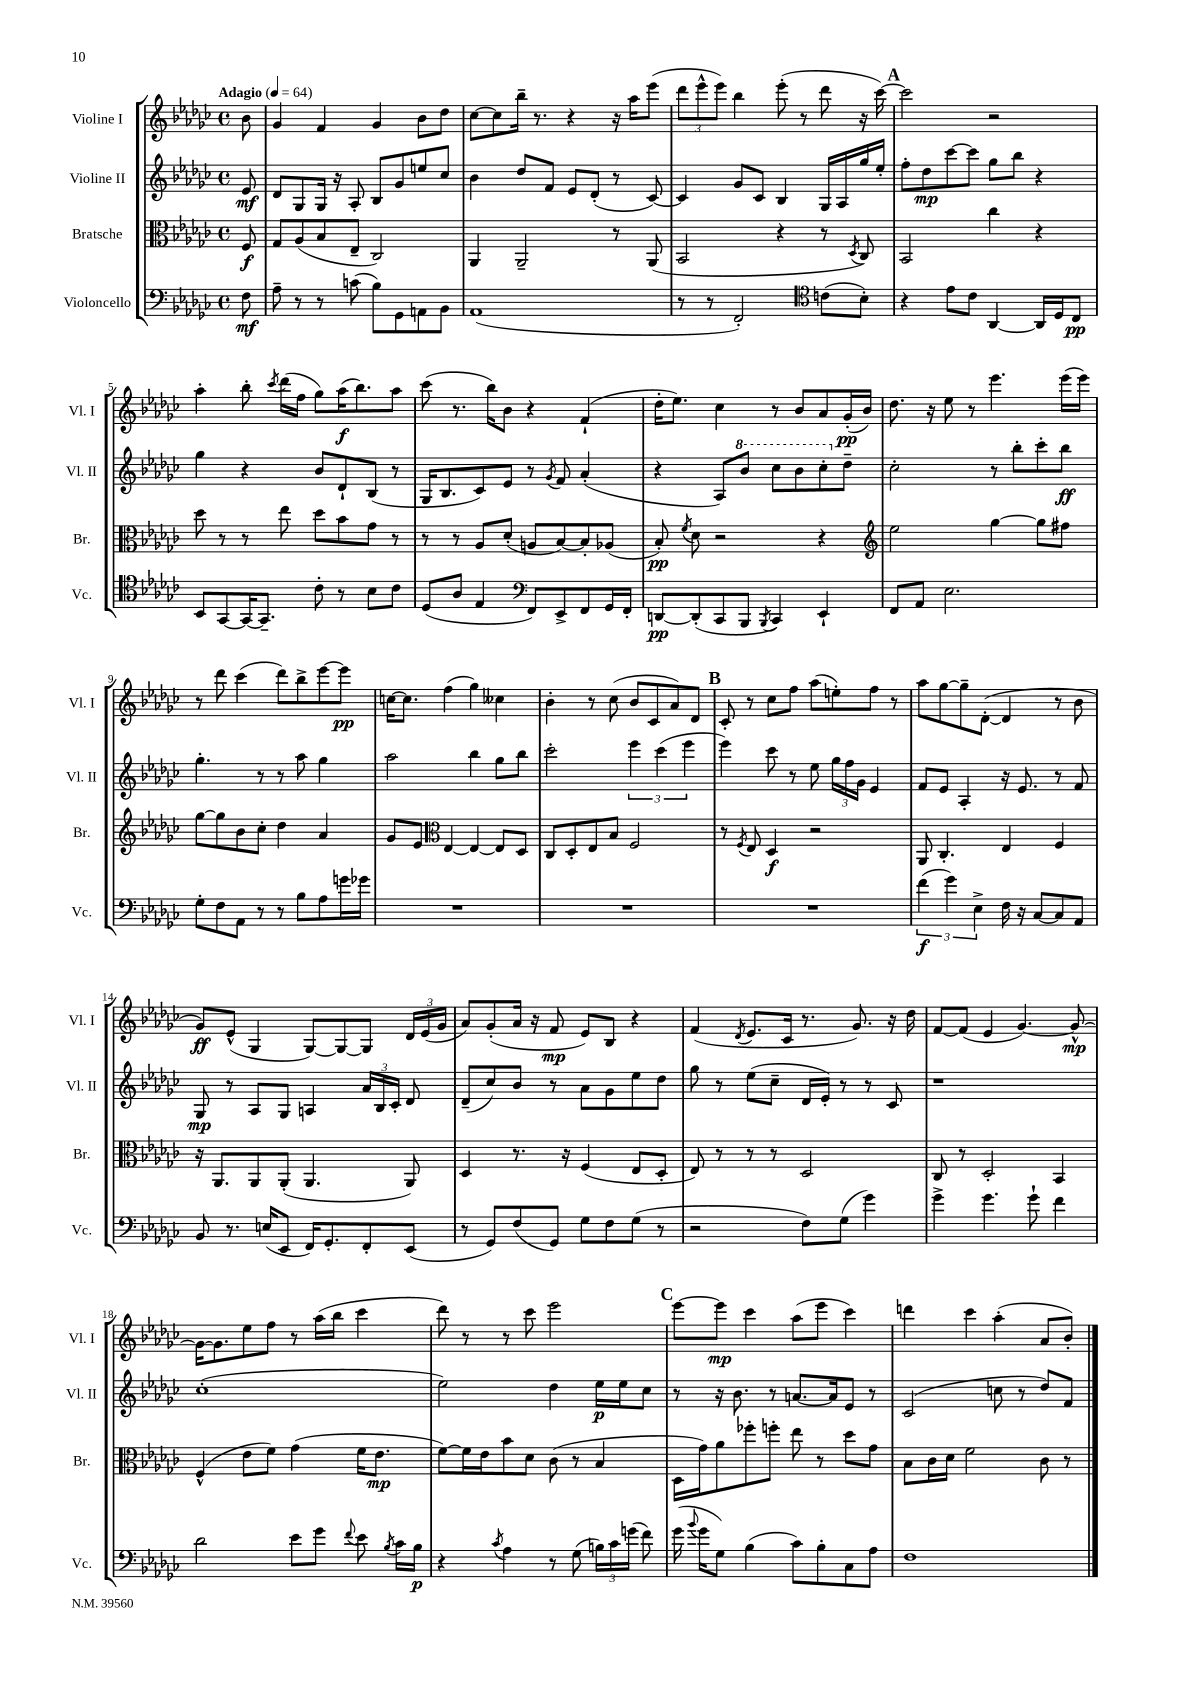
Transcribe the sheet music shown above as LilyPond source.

<<
\new StaffGroup <<
\new Staff = "s0" \with { instrumentName = "Violine I" shortInstrumentName = "Vl. I" } {
    \clef treble \key ges \major \defaultTimeSignature \time 4/4 \partial 8 \tempo "Adagio" 4 = 64
    \autoBeamOff bes'8 |
    ges'4 f'4 ges'4 bes'8[ des''8] |
    ces''8[~ ces''8 bes''16]-- r8. r4 r16 aes''16[ ees'''8]( |
    \tuplet 3/2 { des'''8[ ees'''8-^ ees'''8]) } bes''4 ees'''8-.( r8 des'''8 r16 ces'''16~) |
    \mark \markup { \bold "A" } ces'''2 r2 |
    aes''4-. bes''8-. \acciaccatura { ces'''8 } des'''16[( f''16] ges''8[) aes''16\f( bes''8.) aes''8] |
    ces'''8( r8. bes''16[) bes'8] r4 f'4-!( |
    des''16[-. ees''8.]) ces''4 r8 bes'8[ aes'8 ges'16-.\pp( bes'16]) |
    des''8. r16 ees''8 r8 ees'''4. ees'''16[( ees'''16]) |
    r8 des'''8 ces'''4( des'''8[) bes''8-> ees'''8~ ees'''8]\pp |
    c''16[~ c''8.] f''4( ges''4) ceses''4 |
    bes'4-. r8 ces''8( bes'8[ ces'8 aes'8) des'8] |
    \mark \markup { \bold "B" } ces'8-. r8 ces''8[ f''8] aes''8[( e''8-.) f''8] r8 |
    aes''8[ ges''8~ ges''8-- des'8]~-.( des'4 r8 bes'8 |
    ges'8[\ff) ees'8]-^( ges4 ges8[~) ges8~ ges8] \tuplet 3/2 { des'16[ ees'16( ges'16] } |
    aes'8[) ges'8-.( aes'16] r16 f'8\mp ees'8[) bes8] r4 |
    f'4( \acciaccatura { des'8 } ees'8.[ ces'16] r8. ges'8.) r16 des''16 |
    f'8[~ f'8]( ees'4 ges'4.~) ges'8~-^\mp |
    ges'16[~ ges'8. ees''8 f''8] r8 aes''16[( bes''16] ces'''4 |
    des'''8) r8 r8 ces'''8 ees'''2 |
    \mark \markup { \bold "C" } ees'''8[~ ees'''8]\mp ces'''4 aes''8[( ees'''8] ces'''4) |
    d'''4 ces'''4 aes''4-.( aes'8[ bes'8]-.) \bar "|." |
}
\new Staff = "s1" \with { instrumentName = "Violine II" shortInstrumentName = "Vl. II" } {
    \clef treble \key ges \major \defaultTimeSignature \time 4/4 \partial 8
    \autoBeamOff ees'8\mf |
    des'8[ ges8 ges16] r16 aes8-. bes8[ ges'8 e''8 ces''8] |
    bes'4 des''8[ f'8] ees'8[ des'8]-.( r8 ces'8~) |
    ces'4 ges'8[ ces'8] bes4 ges16[ aes16 ges''16 ees''16]-. |
    \mark \markup { \bold "A" } f''8[-. des''8\mp ces'''8~ ces'''8] ges''8[ bes''8] r4 |
    ges''4 r4 bes'8[ des'8-! bes8]( r8 |
    ges16[ bes8. ces'8) ees'8] r8 \acciaccatura { ges'8 } f'8 aes'4-.( |
    r4 aes8[) \ottava #1 bes''8] ces'''8[ bes''8 ces'''8-. \ottava #0 des''8]-- |
    ces''2-. r8 bes''8[-. ces'''8-. bes''8]\ff |
    ges''4.-. r8 r8 aes''8 ges''4 |
    aes''2 bes''4 ges''8[ bes''8] |
    ces'''2-. \tuplet 3/2 { ees'''4 ces'''4( ees'''4 } |
    \mark \markup { \bold "B" } ees'''4) ces'''8 r8 ees''8 \tuplet 3/2 { ges''16[ f''16 ges'16] } ees'4 |
    f'8[ ees'8] aes4-. r16 ees'8. r8 f'8 |
    ges8\mp r8 aes8[ ges8] a4 \tuplet 3/2 { aes'16[ bes16 ces'16]-. } des'8 |
    des'8[--( ces''8) bes'8] r8 aes'8[ ges'8 ees''8 des''8] |
    ges''8 r8 ees''8[( ces''8]-- des'16[ ees'16]-.) r8 r8 ces'8 |
    r1 |
    ces''1-.( |
    ees''2) des''4 ees''16[\p ees''16 ces''8] |
    \mark \markup { \bold "C" } r8 r16 bes'8. r8 a'8.[~ a'16 ees'8] r8 |
    ces'2( c''8 r8 des''8[) f'8] \bar "|." |
}
\new Staff = "s2" \with { instrumentName = "Bratsche" shortInstrumentName = "Br." } {
    \clef alto \key ges \major \defaultTimeSignature \time 4/4 \partial 8
    \autoBeamOff f8\f |
    ges8[ aes8( bes8 ees8]-- ces2) |
    aes,4 aes,2-- r8 aes,8( |
    bes,2 r4 r8 \acciaccatura { des8 } ces8) |
    \mark \markup { \bold "A" } bes,2 ces''4 r4 |
    des''8 r8 r8 ees''8 des''8[ bes'8 ges'8] r8 |
    r8 r8 aes8[ des'8]-.( a8[ bes8~) bes8-. aes8]( |
    bes8-.\pp) \acciaccatura { f'8 } des'8 r2 r4 |
    \clef treble ees''2 ges''4~ ges''8[ fis''8] |
    ges''8[~ ges''8 bes'8 ces''8]-. des''4 aes'4 |
    ges'8[ ees'8] \clef alto ees4~ ees4~ ees8[ des8] |
    ces8[ des8-. ees8 bes8] f2 |
    \mark \markup { \bold "B" } r8 \acciaccatura { f8 } ees8 des4\f r2 |
    aes,8 ces4.-. ees4 f4 |
    r16 aes,8.[ aes,8 aes,8]-.( aes,4. aes,8) |
    des4 r8. r16 f4( ees8[ des8]-. |
    ees8) r8 r8 r8 des2 |
    ces8 r8 des2-. bes,4 |
    f4-^( ees'8[ f'8]) ges'4( f'16[ ees'8.]\mp |
    f'8[~) f'16 ees'16 bes'8 des'8] ces'8( r8 bes4 |
    \mark \markup { \bold "C" } des16[ ges'16) aes'8 fes''8-. f''8]-. ees''8 r8 des''8[ ges'8] |
    bes8[ ces'16 des'16] f'2 ces'8 r8 \bar "|." |
}
\new Staff = "s3" \with { instrumentName = "Violoncello" shortInstrumentName = "Vc." } {
    \clef bass \key ges \major \defaultTimeSignature \time 4/4 \partial 8
    \autoBeamOff f8\mf |
    aes8-- r8 r8 c'8( bes8[) ges,8 a,8 bes,8] |
    aes,1( |
    r8 r8 f,2-.) \clef tenor c'8[( bes8]-.) |
    \mark \markup { \bold "A" } r4 ees'8[ ces'8] aes,4~ aes,16[ des16 ces8]\pp |
    bes,8[ ges,8~ ges,16~ ges,8.]-- ces'8-. r8 bes8[ ces'8] |
    des8[( aes8] ees4 \clef bass f,8[) ees,8-> f,8 ges,16 f,16]-. |
    d,8[~\pp d,8-.( ces,8 bes,,8] \acciaccatura { bes,,8 } ces,4) ees,4-! |
    f,8[ aes,8] ees2. |
    ges8[-. f8 aes,8] r8 r8 bes8[ aes8 g'16 ges'16] |
    R1 |
    R1 |
    \mark \markup { \bold "B" } R1 |
    \tuplet 3/2 { f'4\f( ges'4) ees4-> } f16 r16 ces8[~ ces8 aes,8] |
    bes,8 r8. e16[( ees,8] f,16[) ges,8.-. f,8-. ees,8]( |
    r8 ges,8[) f8( ges,8]) ges8[ f8 ges8]( r8 |
    r2 f8[) ges8]( ges'4) |
    ges'4-> ges'4. ges'8-! f'4 |
    des'2 ees'8[ ges'8] \appoggiatura { f'8 } ees'8 \acciaccatura { bes8 } ces'16[ bes16]\p |
    r4 \acciaccatura { ces'8 } aes4 r8 ges8( \tuplet 3/2 { b16[) ces'16 g'16]( } f'8) |
    \mark \markup { \bold "C" } ges'16( \appoggiatura { bes'8 } ges'16[ ges8]) bes4( ces'8[) bes8-. ces8 aes8] |
    f1 \bar "|." |
}
>>
>>
